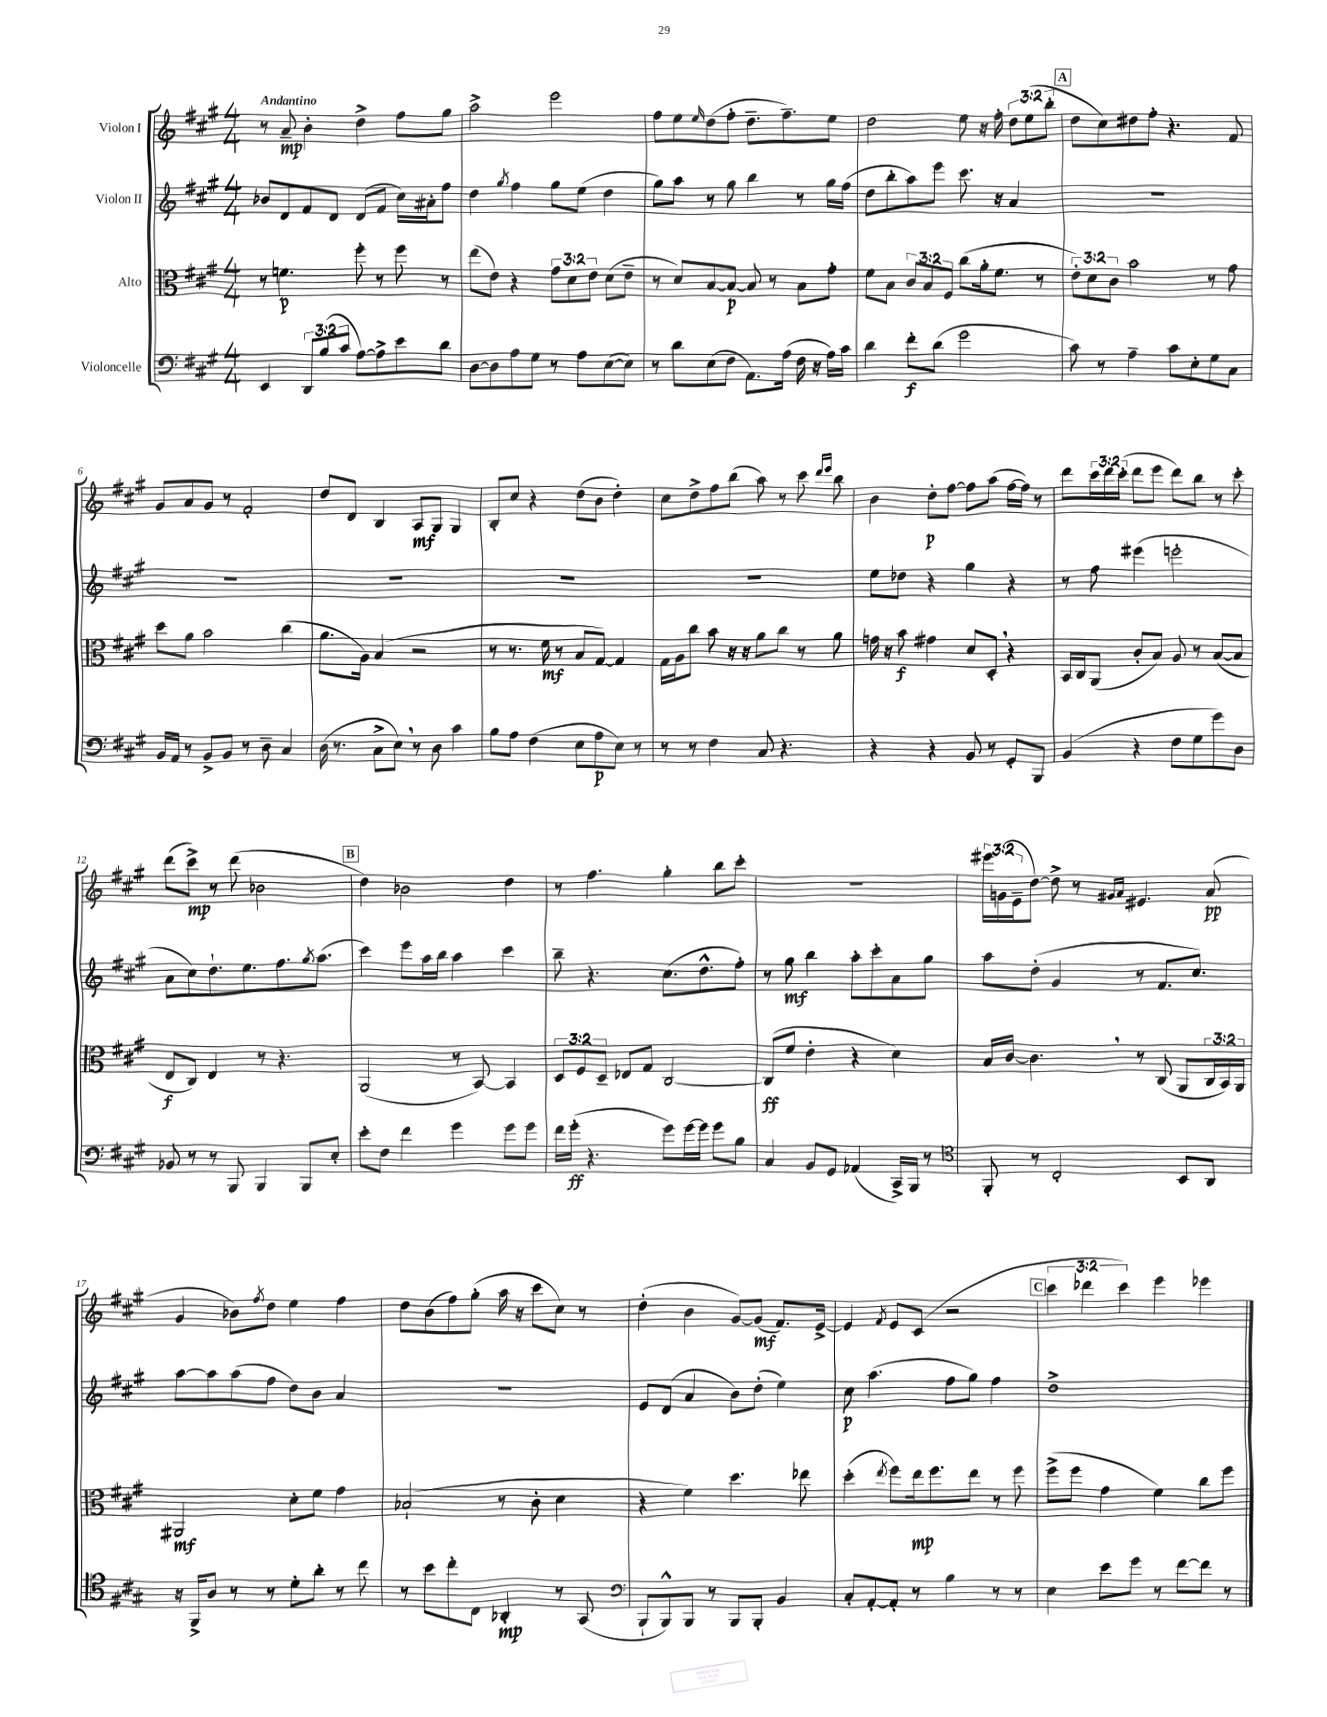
<<
\new StaffGroup <<
\new Staff = "s0" \with { instrumentName = "Violon I" } {
    \clef treble \key a \major \numericTimeSignature \time 4/4 \override Staff.TupletNumber.text = #tuplet-number::calc-fraction-text \tempo "Andantino"
    r8 a'8--\mp b'4-. d''4-> fis''8 gis''8 |
    a''2-> e'''2 |
    fis''8 e''8 \grace { e''16 } d''8( fis''8-. d''8.-- fis''8.--) e''8 |
    d''2 e''8 r16 fis''16-. \tuplet 3/2 { d''8 e''8( b''8-. } |
    \mark \markup { \box "A" } d''8 cis''8) dis''8 fis''8-. r4. fis'8 |
    gis'8 a'8 gis'8 r8 fis'2-. |
    d''8 d'8 b4 a8\mf gis8 gis4 |
    b8-. cis''8 r4 d''8( b'8 d''4-.) |
    cis''8 d''8-> fis''8 b''8( a''8) r8 cis'''8 \grace { d'''16 e'''16 } b''8 |
    b'4 d''8-.\p fis''8~ fis''8 a''8( fis''16~ fis''16) r8 |
    d'''8 \tuplet 3/2 { cis'''16 d'''16 cis'''16-.( } d'''8 e'''8 d'''8) b''8 r8 cis'''8-. |
    d'''8( cis'''8->\mp) r8 d'''8( bes'2 |
    \mark \markup { \box "B" } d''4) bes'2 d''4 |
    r8 fis''4. gis''4-. b''8 cis'''8-. |
    R1 |
    \tuplet 3/2 { eis'''16 g'16( e'16-- } d''8~) d''8-> r8 \grace { gis'16 a'16 } eis'4. a'8\pp( |
    gis'4 bes'8) \acciaccatura { fis''8 } d''8 e''4 fis''4 |
    d''8 b'8( fis''8) gis''8-.( a''16 r16 cis'''8 cis''8) r8 |
    d''4-.( b'4 gis'8~) gis'8\mf( fis'8.) e'16~-> |
    e'4 \acciaccatura { fis'8 } e'8 cis'8( r2 |
    \mark \markup { \box "C" } \tuplet 3/2 { cis'''4 des'''4 cis'''4) } e'''4 ees'''4 \bar "|." |
}
\new Staff = "s1" \with { instrumentName = "Violon II" } {
    \clef treble \key a \major \numericTimeSignature \time 4/4
    bes'8 d'8 fis'8 d'8 d'8( fis'8 cis''16) ais'16-. fis''8 |
    d''4 \acciaccatura { gis''8 } fis''4 gis''8 e''8( d''4 |
    gis''8) a''8 r8 gis''8 b''4 r8 gis''16 fis''16( |
    d''8 b''8-. a''8) e'''8 cis'''8. r16 a'4 |
    \mark \markup { \box "A" } R1 |
    R1 |
    R1 |
    R1 |
    R1 |
    e''8 des''8 r4 gis''4 r4 |
    r8 fis''8 eis'''4( e'''2-. |
    a'8 cis''8) d''8.-! e''8. fis''8. \acciaccatura { gis''8 } a''8.( |
    \mark \markup { \box "B" } cis'''4) e'''8 a''16 b''16 a''4 cis'''4 |
    b''8-- r4. cis''8.( d''8.-^ fis''8-.) |
    r8 gis''8\mf b''4 a''8-. cis'''8-. a'8 gis''8 |
    a''8 d''8-.( gis'4 r8 fis'8. cis''8.) |
    a''8~ a''8 a''8( fis''8 d''8) b'8 a'4 |
    R1 |
    e'8 d'8( a'4 b'8) d''8-.( e''4) |
    cis''8\p a''4.( fis''8 gis''8) fis''4 |
    \mark \markup { \box "C" } d''1-> \bar "|." |
}
\new Staff = "s2" \with { instrumentName = "Alto" } {
    \clef alto \key a \major \numericTimeSignature \time 4/4 \override Staff.TupletNumber.text = #tuplet-number::calc-fraction-text
    r8 f'4.\p fis''8-. r8 fis''8 r8 |
    e''8( e'8) r4 \tuplet 3/2 { gis'8 d'8 e'8 } d'8( e'8-- |
    r8 d'8) b8~ b8~\p b8 r8 b8 gis'8-. |
    fis'8 b8 \tuplet 3/2 { cis'8 b8 fis8 } cis''8( a'16-. fis'8. r8 |
    \mark \markup { \box "A" } \tuplet 3/2 { e'8-.) d'8 cis'8 } b'2 r8 gis'8 |
    d''8 a'8 b'2 cis''4( |
    a'8. a16) b4( r2 |
    r8 r8. fis'16\mf r8 b8 gis8~) gis4 |
    gis16 a16 cis''8 b'8 r16 r16 a'8 cis''8 r8 a'8 |
    g'16 r16 b'8\f gis'4 d'8 d8-. \breathe r4 |
    b,16 cis16 a,8( cis'8-. b8) a8 r8 b8~( b8 |
    e8\f cis8) e4 r8 r4. |
    \mark \markup { \box "B" } a,2( r8 b,8~) b,4 |
    \tuplet 3/2 { d8 fis8 d8-- } ees8 gis8 cis2~ |
    cis8\ff( fis'8 e'4-. r4 d'4) |
    b16 cis'16~ cis'4. \breathe r8 cis8( a,8 \tuplet 3/2 { cis16 b,16) a,16 } |
    ais,2\mf d'8-. fis'8 gis'4 |
    bes2-!( r8 cis'8-. d'4 |
    r4 fis'4) d''4. ees''8 |
    d''4-.( \acciaccatura { e''8 } fis''8) e''16\mp fis''8. e''8 r8 fis''8 |
    \mark \markup { \box "C" } fis''8->( fis''8 gis'4 fis'4) cis''8 fis''8 \bar "|." |
}
\new Staff = "s3" \with { instrumentName = "Violoncelle" } {
    \clef bass \key a \major \numericTimeSignature \time 4/4 \override Staff.TupletNumber.text = #tuplet-number::calc-fraction-text
    e,4 \tuplet 3/2 { d,8 b8( cis'8 } a8~) a8-> e'8 d'8 |
    d8~ d8 a8 gis8 r8 a8 e8~( e8) |
    r8 d'8 e8( fis8 a,8.) a16( fis16 r16 a16) cis'16 |
    d'4 fis'8-.\f d'8( gis'2 |
    \mark \markup { \box "A" } cis'8) r8 a4-- cis'8 e8-. gis8 cis8 |
    b,16 a,16 r8 b,8-> b,8 r8 d8-- cis4 |
    d16( r8. cis8-> e8) \breathe r8 d8 cis'4 |
    b8 a8 fis4( e8 a8\p e8) r8 |
    r8 r8 fis4 cis8 r4. |
    r4 r4 b,8 r8 gis,8-. b,,8 |
    b,4( r4 fis8 gis8 gis'8) d8 |
    bes,8 r8 r8 b,,8 b,,4 b,,8 e8-. |
    \mark \markup { \box "B" } e'8-. fis8 fis'4 gis'4 gis'8 gis'8 |
    fis'16 gis'16-.\ff( r4. gis'8) gis'16~ gis'16 gis'8 b8 |
    cis4 b,8 gis,8 aes,4( cis,16->) b,,16 r8 |
    \clef tenor fis,8-. r8 cis2-. b,8 a,8 |
    r16 fis,16-> a8 r8 r8 d'8-. a'8-. r8 cis''8 |
    r8 b'8 cis''8-. cis8 aes,4-.\mp r8 gis,8( |
    \clef bass b,,8-! b,,8-^) b,,8 r8 b,,8 b,,8-. b,4 |
    cis8-. a,8~-. a,8-. r8 b4 r8 r8 |
    \mark \markup { \box "C" } e4 e'8 gis'8 r8 fis'8~ fis'8 r8 \bar "|." |
}
>>
>>
